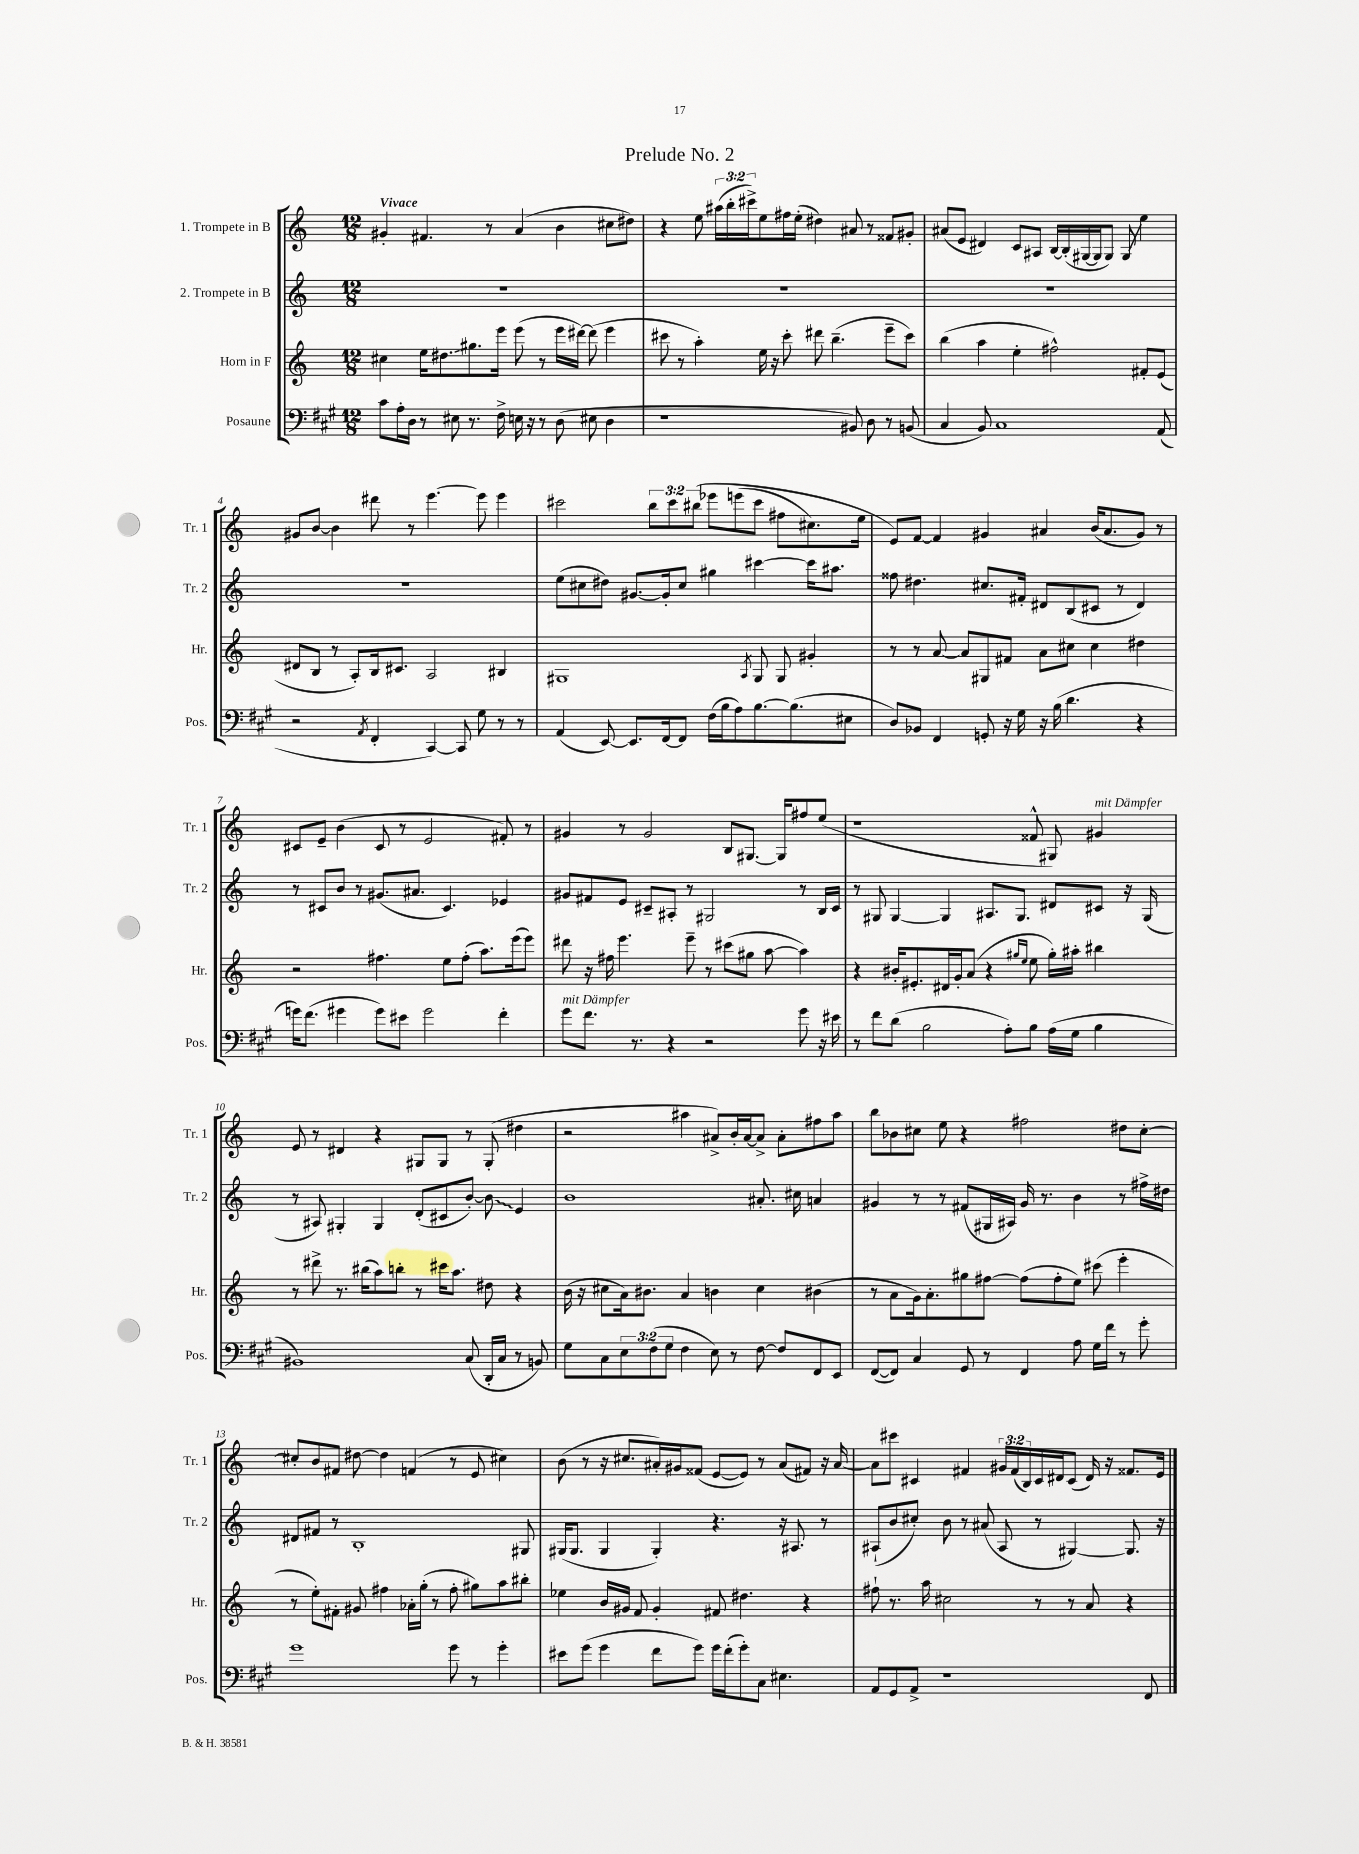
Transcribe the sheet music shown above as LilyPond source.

\header { title = "Prelude No. 2" }
<<
\new StaffGroup <<
\new Staff = "s0" \with { instrumentName = "1. Trompete in B" shortInstrumentName = "Tr. 1" } {
    \clef treble \key c \major \numericTimeSignature \time 12/8 \override Staff.TupletNumber.text = #tuplet-number::calc-fraction-text \tempo "Vivace"
    gis'4-. fis'4. r8 a'4( b'4 cis''8 dis''8) |
    r4 e''8 \tuplet 3/2 { ais''16( b''16-. cis'''16->) } e''8 fis''16 e''16-.( dis''4) ais'8 r8 fisis'8 gis'8-. |
    ais'8( e'8 dis'4) c'8 ais8 b16~ b16-.( gis16~ gis16 gis8) gis8\glissando e''4 |
    gis'8 b'8~ b'4 dis'''8 r8 e'''4.~ e'''8 e'''4 |
    cis'''2 \tuplet 3/2 { b''8 cis'''8 bis''8\( } ees'''8 e'''8( cis'''8 fis''8 cis''8.) e''16 |
    e'8\) f'8~ f'4 gis'4 ais'4 b'16( ais'8. gis'8) r8 |
    cis'8 e'8-- b'4( cis'8 r8 e'2 fis'8-.) r8 |
    gis'4 r8 gis'2 b8 gis8.~ gis16 fis''8 e''8( |
    r1 fisis'8-^ gis8) gis'4^\markup { \italic "mit Dämpfer" } |
    e'8 r8 dis'4 r4 gis8 gis8 r8 gis8-.( dis''4 |
    r2 ais''4 ais'8->) b'16-. ais'16~ ais'8-> ais'8-. fis''8 ais''8 |
    b''8 bes'8 cis''8 e''8 r4 fis''2 dis''8 cis''8~-. |
    cis''8-. b'8 fis'8 dis''8~ dis''4 f'4( r8 e'8 cis''4) |
    b'8( r8 r16 cis''8. ais'16-.) gis'16 fisis'8( e'8~ e'8) r8 ais'8( fis'8) r16 ais'16~ |
    ais'8 cis'''8 cis'4 fis'4 \tuplet 3/2 { gis'16 fis'16( b16) } cis'16 dis'16 cis'8( dis'16) r16 fisis'8. e'16 \bar "|." |
}
\new Staff = "s1" \with { instrumentName = "2. Trompete in B" shortInstrumentName = "Tr. 2" } {
    \clef treble \key c \major \numericTimeSignature \time 12/8
    R1. |
    R1. |
    R1. |
    R1. |
    e''8( cis''8 dis''8) gis'8.~ gis'16-. cis''8 gis''4 cis'''4~ cis'''16 ais''8. |
    fisis''8 dis''4. cis''8. fis'16-. dis'8 b8( cis'8 r8 dis'4) |
    r8 cis'8 b'8 r8 gis'8.( ais'8. cis'4.) ees'4 |
    gis'8 fis'8 e'8 cis'8-- ais8-. r8 gis2 r8 b16 cis'16 |
    r8 gis8 gis4~ gis4 ais8. gis8. dis'8 cis'8 r16 gis16( |
    r8 ais8) gis4-. gis4 d'8-.( cis'8 b'8~-.) \once \override Glissando.style = #'zigzag b'8\glissando e'4 |
    b'1 ais'8.-. cis''16 a'4 |
    gis'4 r8 r8 fis'8( gis16 ais16) gis'16 r8. b'4 r8 fis''16-> dis''16 |
    dis'8 fis'8 r8 b1-. gis8 |
    gis16( gis8. gis4 gis4-.) r4. r16 ais8. r8 |
    ais8-!( b'8 cis''8-.) b'8 r8 ais'8( ais8 r8 gis4~) gis8. r16 \bar "|." |
}
\new Staff = "s2" \with { instrumentName = "Horn in F" shortInstrumentName = "Hr." } {
    \clef treble \key c \major \numericTimeSignature \time 12/8
    cis''4 e''16 dis''8.\glissando gis''8. e'''16 e'''8( r8 e'''16 dis'''16~) dis'''8( e'''4 |
    cis'''8 r8 a''4-.) e''16 r16 cis'''8-. dis'''8 b''4.--( e'''8-- cis'''8) |
    b''4( a''4 e''4-. fis''2-^) fis'8-. e'8( |
    dis'8 b8 r8 a8-.) b16 cis'8. a2 bis4 |
    gis1 \acciaccatura { a8 } gis8 gis8 gis'4-. |
    r8 r8 a'8~ a'8 gis8 fis'8 a'8 cis''8 cis''4 dis''4 |
    r2 fis''4. e''8 fis''8-.( a''8.) e'''16( e'''8) |
    dis'''8 r16 fis''16 e'''4. e'''8-- r8 cis'''8( gis''8 a''8~ a''4) |
    r4 bis'16-. eis'8.-. dis'16 g'16-. a'8( r4 \grace { gis''16 e''16 } e''8 gis''16-.) ais''16-. bis''4 |
    r8 dis'''8-> r8. bis''16( a''8) b''8-. r8 cis'''16 a''8. dis''8 r4 |
    b'16( r16 cis''8 a'16) bis'8. a'4 b'4 cis''4 bis'4( |
    r8 a'8 g'16) a'8.-. gis''8 fis''8~ fis''8( fis''8-. e''8) cis'''8( e'''4-. |
    r8 e''8-.) fis'8-. gis'8 fis''4 aes'16-. g''16-.( r8 fis''8-. gis''8) a''8 bis''8-. |
    ees''4 b'16 gis'16 f'8 gis'4-. fis'8 dis''4. r4 |
    fis''8-! r8. a''16 cis''2 r8 r8 a'8 r4 \bar "|." |
}
\new Staff = "s3" \with { instrumentName = "Posaune" shortInstrumentName = "Pos." } {
    \clef bass \key a \major \numericTimeSignature \time 12/8 \override Staff.TupletNumber.text = #tuplet-number::calc-fraction-text
    cis'8 a16-. d16 r8 eis8 r8. fis16-> e16 r16 r8 d8( eis8 d4 |
    r1 bis,8) d8 r8 b,8( |
    cis4 b,8) cis1 a,8( |
    r2 \acciaccatura { a,8 } fis,4-. cis,4~) cis,8 gis8 r8 r8 |
    a,4( e,8~) e,8. fis,16~ fis,8 fis16( b16 a8) b8.~ b8.( eis8 |
    d8) bes,8 fis,4 g,8-. r16 gis16 r16 b16( d'4. r4 |
    g'16) fis'8.( gis'4 gis'8) eis'8 gis'2 fis'4-. |
    gis'8^\markup { \italic "mit Dämpfer" } fis'8. r8. r4 r2 gis'8 r16 eis'16 |
    r8 fis'8 d'8( b2 a8-.) b8 a16( gis16 b4 |
    bis,1) cis8( d,16-. cis16 r8 b,8) |
    gis8 cis8 \tuplet 3/2 { e8 fis8( gis8 } fis4 e8) r8 fis8~ fis8 fis,8 e,8 |
    fis,8~( fis,8) cis4 gis,8 r8 fis,4 a8 gis16 fis'16 r8 gis'8-. |
    gis'1 gis'8 r8 gis'4-. |
    eis'8 gis'8( gis'4 fis'8 gis'8) gis'16 fis'16-.( gis'8-.) cis8 eis4. |
    a,8 gis,8 a,8-> r1 fis,8 \bar "|." |
}
>>
>>
